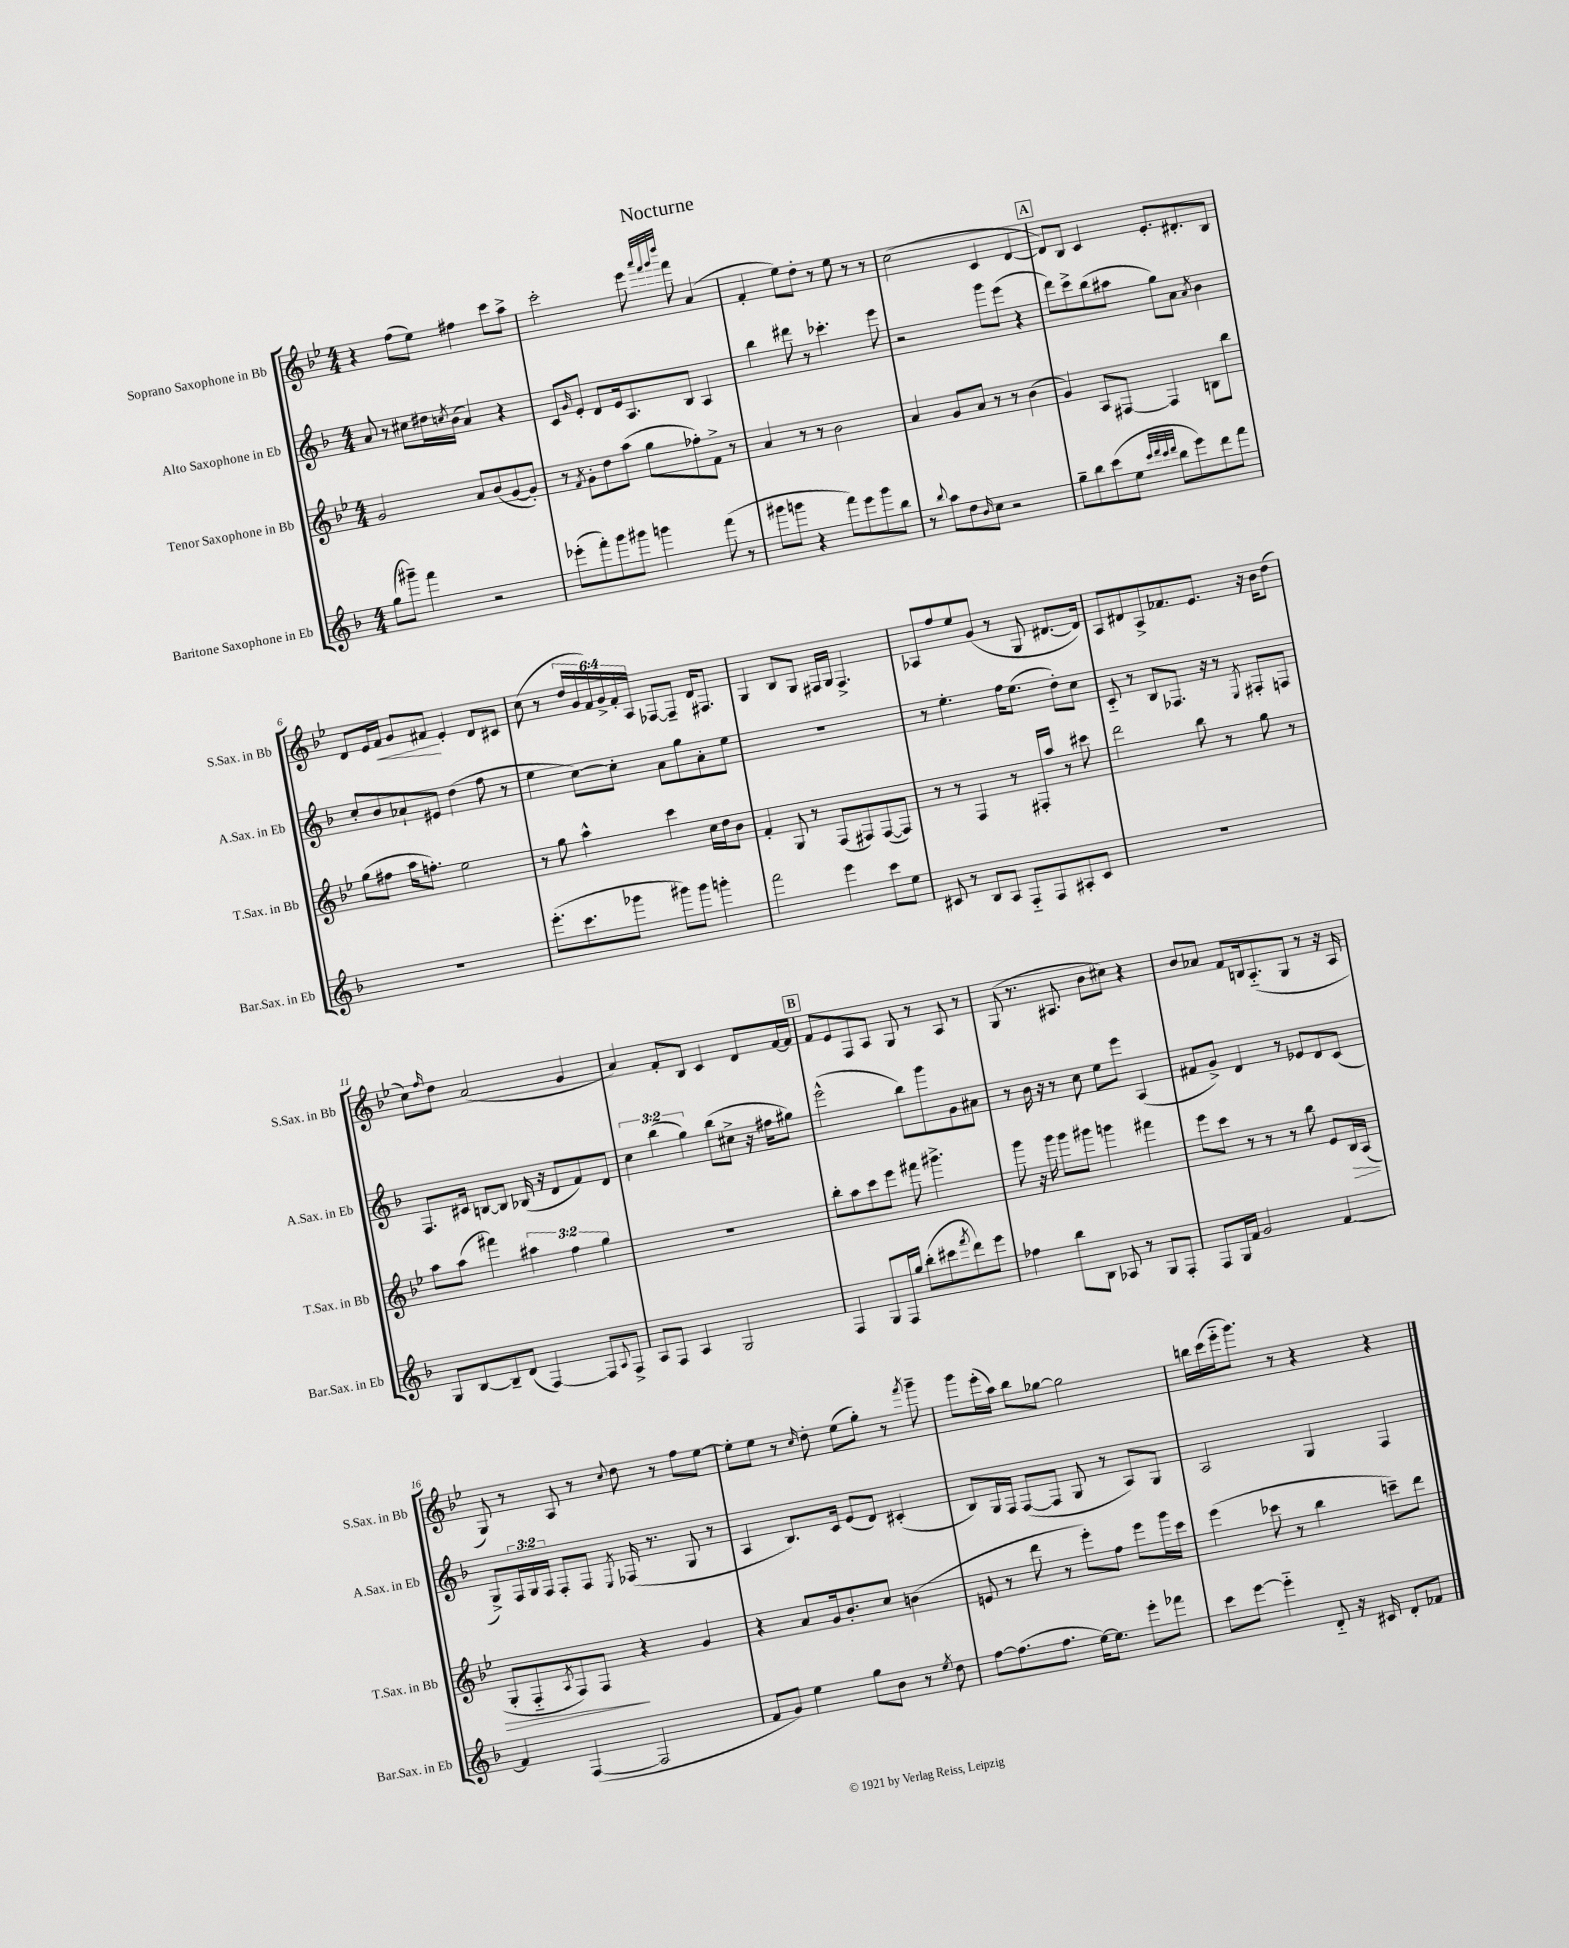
\header { title = "Nocturne" }
<<
\new StaffGroup <<
\new Staff = "s0" \with { instrumentName = "Soprano Saxophone in Bb" shortInstrumentName = "S.Sax. in Bb" } {
    \clef treble \key bes \major \numericTimeSignature \time 4/4 \override Staff.TupletNumber.text = #tuplet-number::calc-fraction-text
    r4 f''8( ees''8) fis''4 c'''8 a''8-> |
    c'''2-. ees'''8 \grace { a'''32 f'''32 g'''32 d''''32 } f'''8 a'4( |
    f'4-. ees''8) d''8-. r8 ees''8 r8 r8 |
    c''2( c'4 d'4~ |
    \mark \markup { \box "A" } d'8) bes8 c'4 ees'8.-. dis'8.-. bes8 |
    d'8 ees'16 f'16\< g'8 fis'8\! ees'4-. d'8 cis'8 |
    c''8( r8 \tuplet 6/4 { d''16 g'16 f'16) g'16-> f'16-. a16 } fes8~ fes8-- d'16 fis8. |
    g4 bes8 g8 fis16 g16 fis4.-> |
    aes8 f''8 ees''8 g'8( r8 g8 dis'8.~ dis'16) |
    a8 dis'8 a8-> fes'8. ees'8. r16 bes'16 d''8( |
    c''8) \grace { f''16 } d''8 a'2( g'4 |
    a'4) f'8-. bes8 c'4 d'8 f'16~ f'16 |
    \mark \markup { \box "B" } f'8 ees'8 f8 a8 g8 r8 a8 r8 |
    g8( r8. ais8. bes'8 cis''8) r4 |
    bes'8 aes'8 f'8 b16 a8.-_( g8 r8 r16 a16 |
    g8) r8 a8 r8 \appoggiatura { c''8 } d''8 r8 f''8 ees''8~ |
    ees''8-. ees''8 r8 \grace { c''16 } d''8-. ees''8( g''8-.) r8 \acciaccatura { f'''8 } g'''8-- |
    g'''8 ees'''16-.( a''16) bes''8 ges''8~ ges''2 |
    b''16 c'''16( ees'''16-_ g'''8.) r8 r4 r4 \bar "|." |
}
\new Staff = "s1" \with { instrumentName = "Alto Saxophone in Eb" shortInstrumentName = "A.Sax. in Eb" } {
    \clef treble \key f \major \numericTimeSignature \time 4/4 \override Staff.TupletNumber.text = #tuplet-number::calc-fraction-text
    a'8 r8 cis''8 dis''16 \acciaccatura { c''8 } bes'16( a'4) r4 |
    c'8 \grace { g'16 } e'8-. d'8 e'16 a8. bes8 a4 |
    bes''4 dis'''8 r8 ces'''4.-. e'''8 |
    r2 g'''8 e'''8( r4 |
    \mark \markup { \box "A" } d'''8) c'''8-> bes''8( ais''8 g''8) a'8 \acciaccatura { a'8 } bes'4 |
    c''8-. bes'8 aes'8-! eis'8 d''4( f''8 r8 |
    e''4 c''8~) c''8-. a'8 g''8 a'8-. e''8 |
    R1 |
    r8 e''4.-. f''16 e''8.( d''8-.) c''8 |
    c'8-_ r8 bes8 fes8. r16 r8 \acciaccatura { e8 } fis8-. f8 |
    f8. cis'16 b8~ b8 bes16( r16 d'8 f'8) d'8 |
    \tuplet 3/2 { c''4 bes''4( g''4) } bes''8( cis''8-> r16 fis''16 gis''8) |
    \mark \markup { \box "B" } e'''2-^( bes''8) g'''8 g'8 ais'8 |
    r8 bes'16 r16 r8 c''8 e''8 e'''8 a4( |
    fis'8 g'8->) d'4 r8 ees'8 d'8 c'8( |
    g8->) \tuplet 3/2 { f16 g16 f16 } f8-. f8 \acciaccatura { e8 } fes16( r8. g8 r8 |
    a4 bes8.) c'16 e'8( d'8) cis'4-.( |
    bes8) g16 f16 f8~( f8 g8 r8 a8) g8 |
    a2 g4 f4 \bar "|." |
}
\new Staff = "s2" \with { instrumentName = "Tenor Saxophone in Bb" shortInstrumentName = "T.Sax. in Bb" } {
    \clef treble \key bes \major \numericTimeSignature \time 4/4 \override Staff.TupletNumber.text = #tuplet-number::calc-fraction-text
    g'2 a'8 bes'8( g'8~ g'8-.) |
    r8 \acciaccatura { f'8 } g'8-. d''8 a''8( g''8 fes''8-.) f'8-> r8 |
    a'4 r8 r8 bes'2 |
    a'4 g'8 a'8 r8 r8 bes'4( |
    \mark \markup { \box "A" } g'4) a8 fis8~ fis4 b8 bes''8 |
    g''8( fis''8 a''16 f''8.-.) ees''2 |
    r8 g''8 a''4-^ c'''4 c''16 d''16 bes'8 |
    f'4-. g8 r8 f8( fis8) fis8~( fis8) |
    r8 r8 f4 r8 fis16-. a''16 r8 cis'''8 |
    d'''2 bes''8 r8 g''8 r8 |
    a''8 a''8( fis'''4) \tuplet 3/2 { ais''4 f''4 g''4 } |
    R1 |
    \mark \markup { \box "B" } bes''8-. a''8 c'''8 ees'''8 fis'''8 gis'''4.-> |
    g'''8 r16 g'''16 g'''8 gis'''8 g'''4 fis'''4 |
    ees'''8 c'''8 r8 r8 r8 bes''8 ees'8 bes16\> a16( |
    g8-. f8-_ \acciaccatura { a8 } f8) f8\! r4 g'4 |
    r4 a'8 g'16 bes'8.-. c''8 b'4( |
    e'8 r8 d'''8 r8 ees'''8-.) f''8 ees'''8 g'''16 c'''16 |
    ees'''4( ces'''8 r8 bes''4 c'''8--) d'''8 \bar "|." |
}
\new Staff = "s3" \with { instrumentName = "Baritone Saxophone in Eb" shortInstrumentName = "Bar.Sax. in Eb" } {
    \clef treble \key f \major \numericTimeSignature \time 4/4
    g''8( gis'''8--) f'''4 r2 |
    ees'''8-.( f'''8-.) g'''8 gis'''8 g'''4 f'''8( r8 |
    gis'''8 g'''8 r4 f'''8) e'''8 g'''8 bes''8 |
    r8 \appoggiatura { bes''8 } a''8 d''8 \grace { bes'16 } c''8 r2 |
    \mark \markup { \box "A" } g''8-- bes''8 c'''8( e''8 \grace { c'''32 d'''32 c'''32 d'''32 } bes''8 e'''8) d'''8 f'''8 |
    R1 |
    e'''8.-.( c'''8. ges'''8 gis'''8) gis'''8 g'''4-. |
    f'''2 e'''4 c'''8 e''8 |
    cis'8 r8 bes8 a8 f8-_ f8 ais8-. cis'8 |
    R1 |
    g8 bes8~ bes8-- d'8( f4~) f8 \appoggiatura { a8 } f8-> |
    a8 f8 a4 g2 |
    \mark \markup { \box "B" } f4 g8 f16 g''16 bes''8-.( cis'''8 \acciaccatura { f'''8 } d'''8) e'''8 |
    fes''4 bes''8 bes8 aes8 r8 g8 f8-. |
    f8 g16 f'16 g'2 f'4~ |
    f'4 f4~( f2 |
    f'8 g'8) e''4 g''8 bes'8 r8 \acciaccatura { e''8 } d''8 |
    f''8~ f''8.( f''8. e''16~) e''8. e'''8-. fes'''8 |
    c'''8 e'''8~ e'''4-_ d'8-_ r16 cis'16 d'8-. fes'8 \bar "|." |
}
>>
>>
